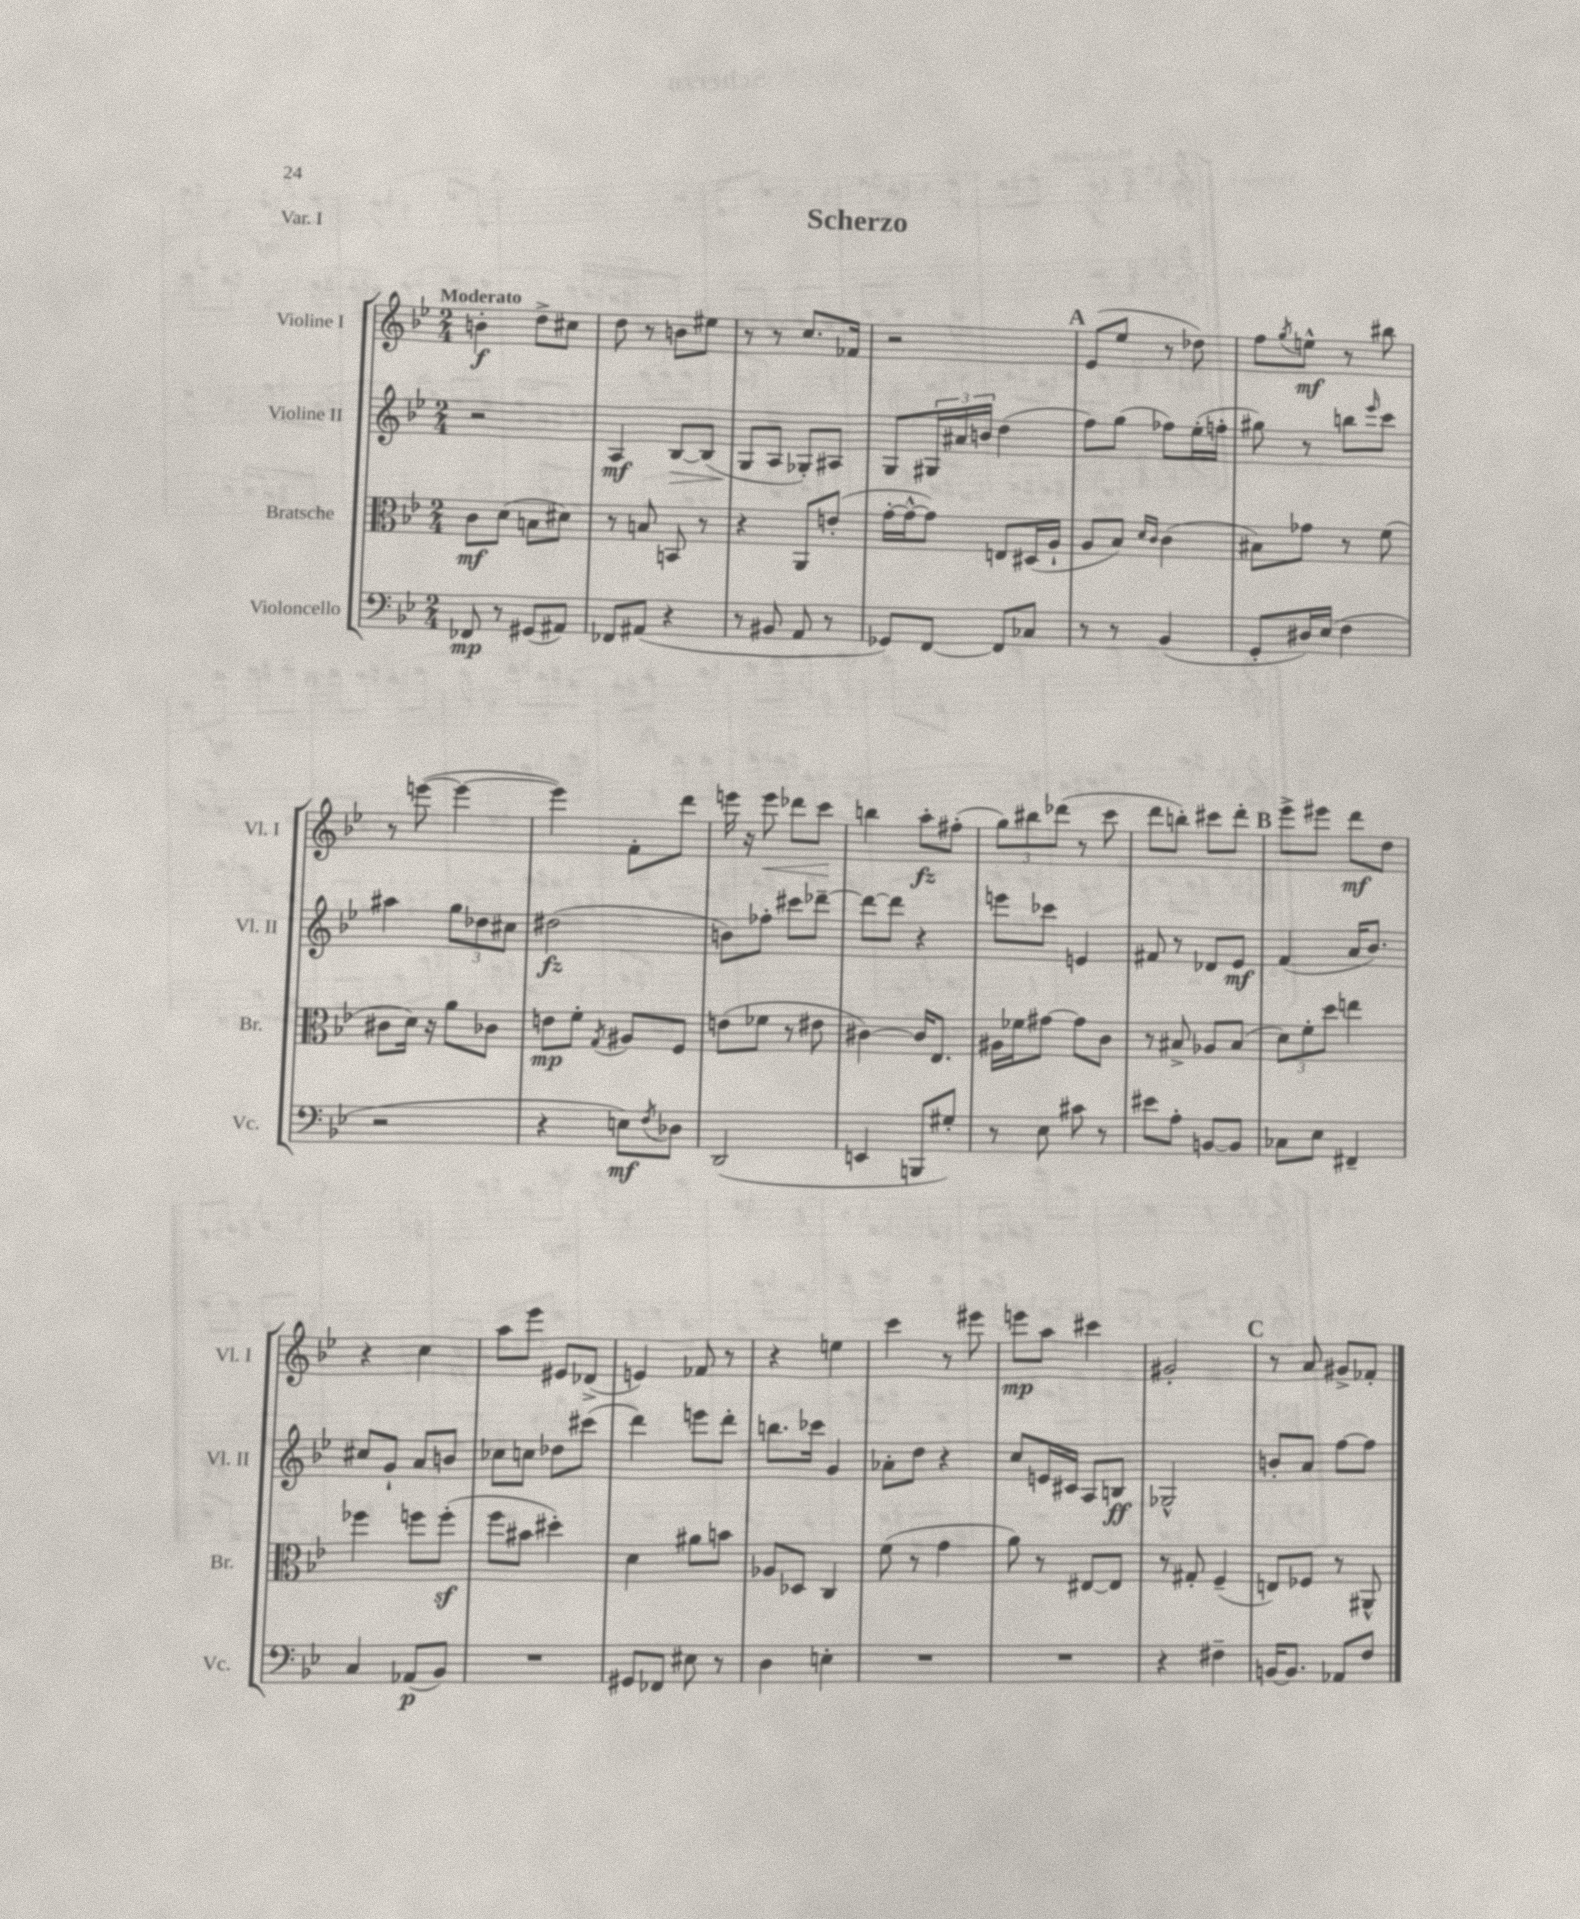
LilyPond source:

\header { title = "Scherzo" piece = "Var. I" }
<<
\new StaffGroup <<
\new Staff = "s0" \with { instrumentName = "Violine I" shortInstrumentName = "Vl. I" } {
    \clef treble \key bes \major \numericTimeSignature \time 2/4 \tempo "Moderato"
    b'4-.\f d''8-> cis''8 |
    d''8 r8 b'8 eis''8 |
    r8 r8 c''8. fes'16 |
    r2 |
    \mark \markup { \bold "A" } ees'8( ees''8 r8 des''8) |
    f''8 \acciaccatura { g''8 } e''8-^\mf r8 bis''8 |
    r8 e'''8~( e'''4~ |
    e'''4) f'8-. d'''8 |
    e'''16 r16 e'''8\< des'''8 c'''8\! |
    b''4 a''8-.\fz fis''8-.( |
    \tuplet 3/2 { g''8) bis''8 des'''8( } r8 c'''8 |
    d'''8 b''8-.) cis'''8 d'''8-. |
    \mark \markup { \bold "B" } ees'''8-> eis'''8 d'''8\mf d''8 |
    r4 c''4 |
    a''8 ees'''8 eis'8 des'8->( |
    e'4) fes'8 r8 |
    r4 e''4 |
    c'''4 r8 eis'''8 |
    e'''8\mp a''8 cis'''4 |
    gis'2-. |
    \mark \markup { \bold "C" } r8 a'8 gis'8-> fes'8-. \bar "|." |
}
\new Staff = "s1" \with { instrumentName = "Violine II" shortInstrumentName = "Vl. II" } {
    \clef treble \key bes \major \numericTimeSignature \time 2/4
    r2 |
    a4\mf bes8~\> bes8( |
    g8\! a8 ges8-.) ais8 |
    g8 \tuplet 3/2 { gis16 ais'16 b'16 } d''4( |
    \mark \markup { \bold "A" } f''8) g''8( fes''8) ees''16-.( f''16-. |
    gis''8) r8 b''8 \grace { ees'''16 } c'''8 |
    ais''4 \tuplet 3/2 { g''8 des''8 cis''8 } |
    dis''2\fz( |
    b'8) fes''8-. cis'''8 des'''8~-- |
    des'''8~ des'''8 r4 |
    e'''8 ces'''8 e'4 |
    fis'8 r8 des'8 ees'8\mf |
    \mark \markup { \bold "B" } f'4( a'16 bes'8.) |
    cis''8 g'8-! a'8 b'8 |
    ces''8 c''8 des''8 cis'''8( |
    d'''4) e'''8 d'''8-. |
    b''8. ces'''16 g'4 |
    aes'8-. d''8 r4 |
    c''8 e'16 cis'16 a8 b8\ff |
    ges2-^ |
    \mark \markup { \bold "C" } b'8-. a'8 f''8~ f''8 \bar "|." |
}
\new Staff = "s2" \with { instrumentName = "Bratsche" shortInstrumentName = "Br." } {
    \clef alto \key bes \major \numericTimeSignature \time 2/4
    c'8\mf d'8( b8 dis'8) |
    r8 b8 b,8 r8 |
    r4 a,8 e'8-.( |
    g'16~-. g'16~-^ g'8) e8 dis16( a16-! |
    \mark \markup { \bold "A" } a8 bes8) \grace { d'16 c'16 } c'4( |
    bis8) ges'8 r8 f'8( |
    cis'8 d'16) r16 a'8 ces'8 |
    e'8\mp f'8-. \acciaccatura { g8 } ais8 f8 |
    e'8( fes'8 r8 eis'8 |
    cis'4~) cis'16 ees8. |
    ais16 fes'16 gis'8~ gis'8 c'8 |
    r8 bis8-> aes8 bis8( |
    \mark \markup { \bold "B" } \tuplet 3/2 { d'8) f'8-. d''8 } e''4 |
    fes''4 f''8 f''8-.\sf( |
    f''8 bis'8 dis''4-.) |
    d'4 ais'8 b'8 |
    aes8 des8 c4 |
    f'8( r8 g'4 |
    a'8) r8 eis8~ eis8 |
    r8 gis8-. f4--( |
    \mark \markup { \bold "C" } e8) fes8 r8 ais,8-^ \bar "|." |
}
\new Staff = "s3" \with { instrumentName = "Violoncello" shortInstrumentName = "Vc." } {
    \clef bass \key bes \major \numericTimeSignature \time 2/4
    fes,8\mp r8 gis,8( ais,8) |
    fes,8 ais,8( r4 |
    r8 bis,8 a,8 r8 |
    ges,8) f,8~ f,8 ces8 |
    \mark \markup { \bold "A" } r8 r8 bes,4( |
    g,8-. dis16) ees16( f4 |
    r2 |
    r4 e8\mf) \acciaccatura { f8 } des8 |
    d,2( |
    e,4 b,,8 gis8-.) |
    r8 ees8 cis'8 r8 |
    eis'8 a8-. b,8~ b,8 |
    \mark \markup { \bold "B" } ces8 ees8 fis,4-- |
    c4 aes,8\p( bes,8) |
    R2 |
    gis,8 fes,8 eis8 r8 |
    d4 e4-. |
    R2 |
    R2 |
    r4 fis4-- |
    \mark \markup { \bold "C" } b,16~ b,8. aes,8 f8 \bar "|." |
}
>>
>>
\layout { \context { \Score \remove "Bar_number_engraver" } }
